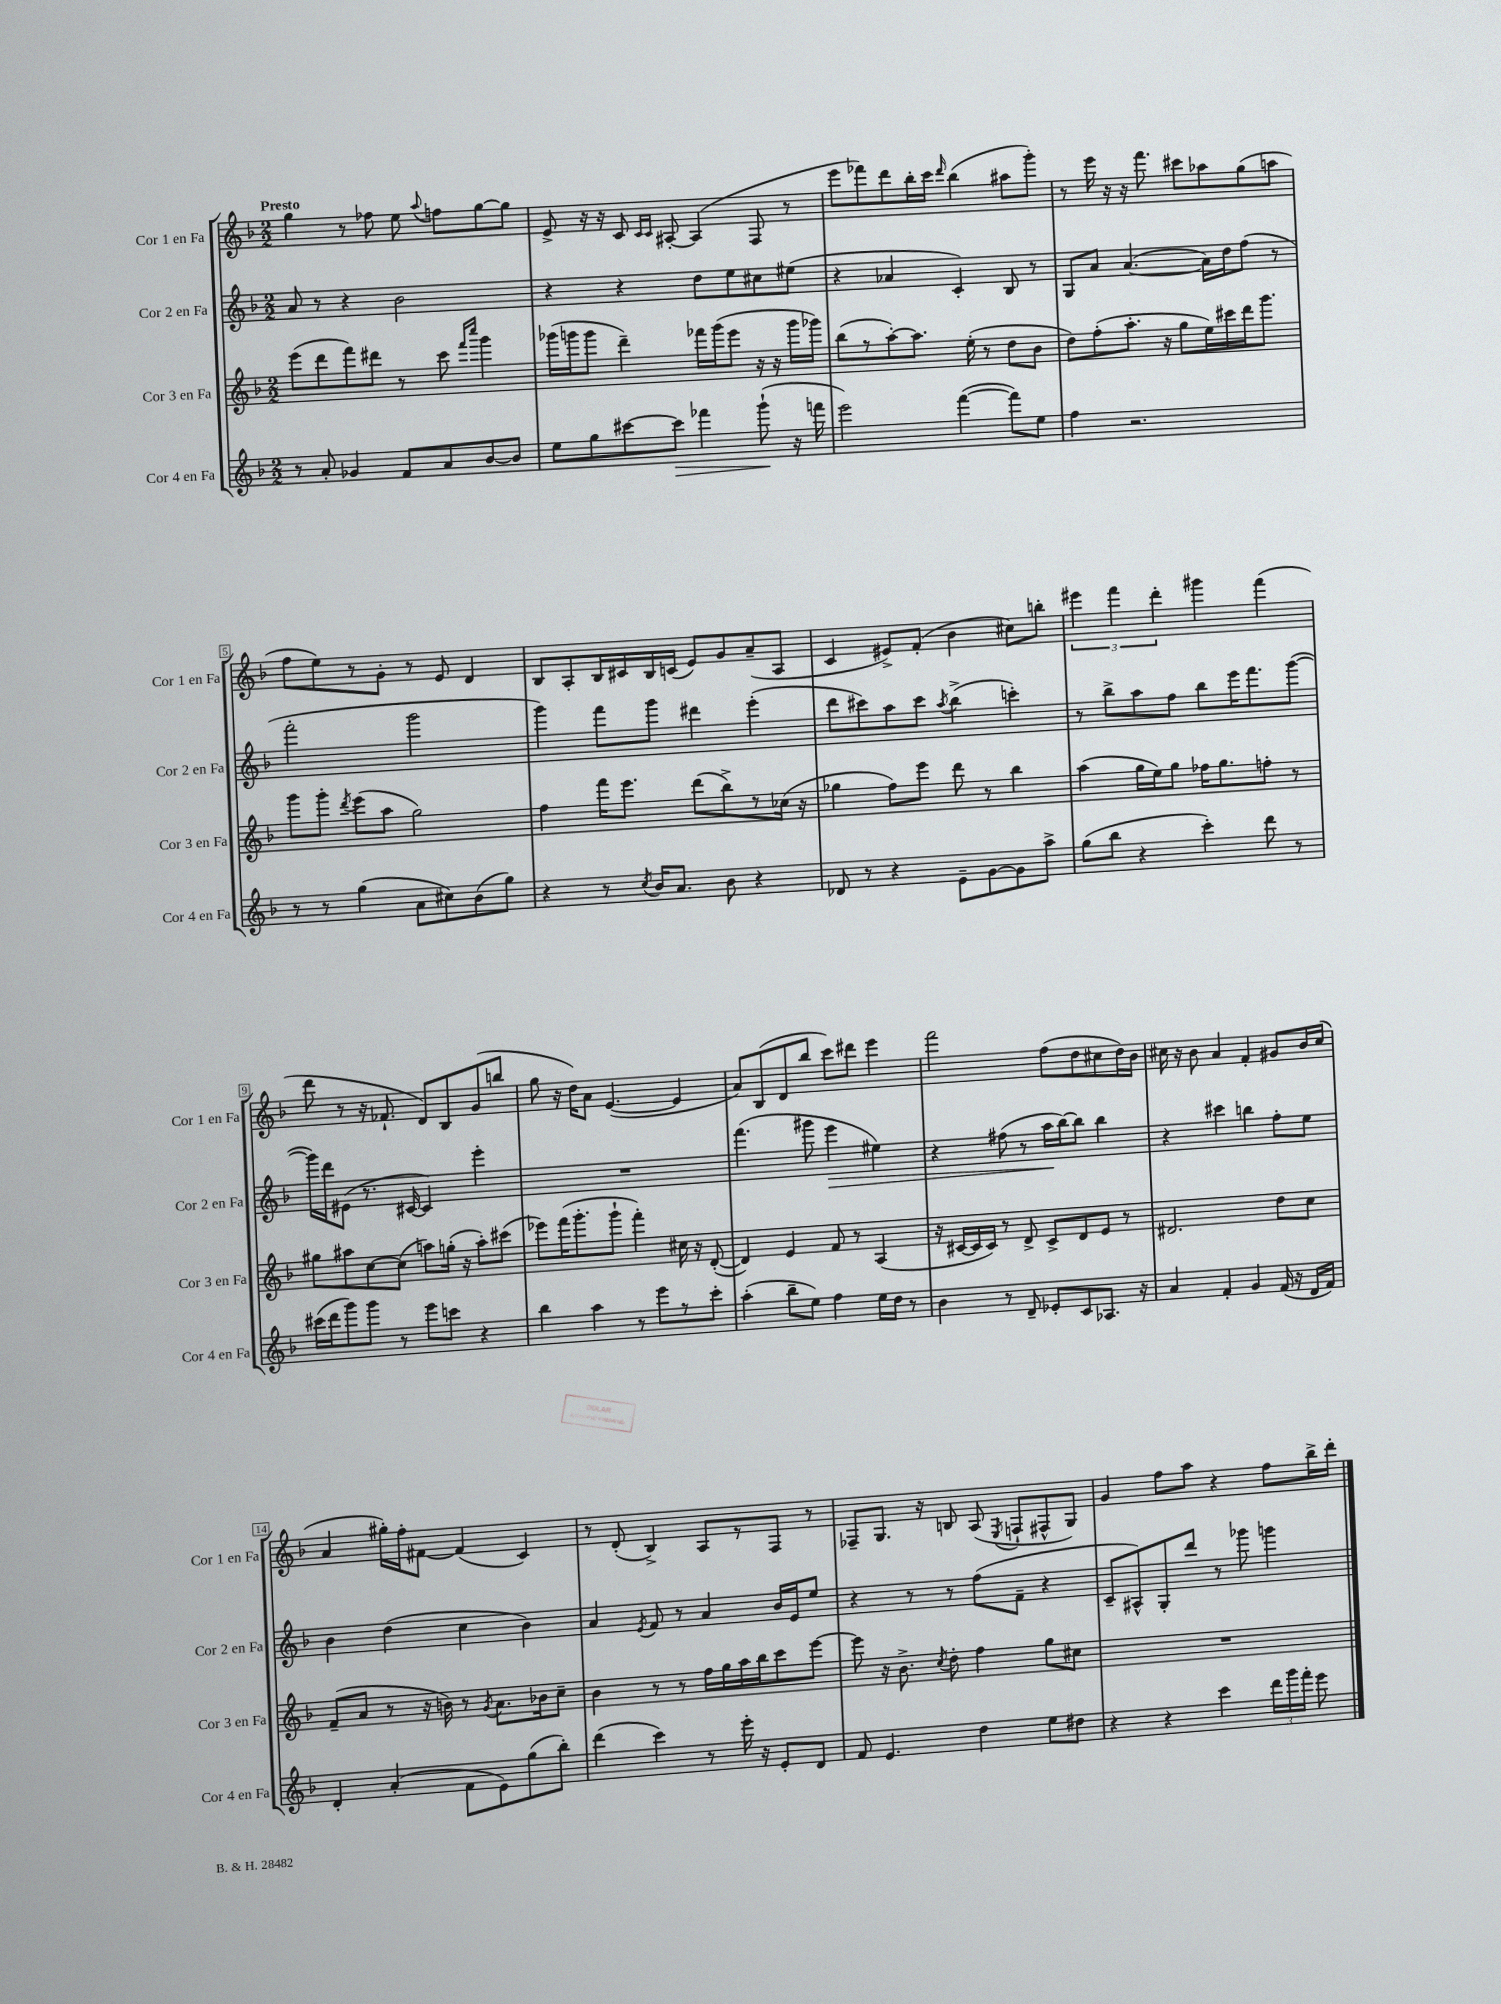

**kern	**kern	**kern	**kern
*staff4	*staff3	*staff2	*staff1
*clefG2	*clefG2	*clefG2	*clefG2
*k[b-]	*k[b-]	*k[b-]	*k[b-]
*M2/2	*M2/2	*M2/2	*M2/2
8r	(8eee\L	8a/	4gg\
8a'/	8ddd\	8r	.
4g-/	8fff\)	4r	8r
.	8ddd#\J	.	8ff-\
8f/L	8r	2b-\	8ee\
.	.	.	8qqaa/
8a/	8ccc\	.	8ff\L
.	16qqfff/LL	.	.
.	16qqcccc/JJ	.	.
[8b-/	4ggg\	.	[8gg\
8b-/]J	.	.	8gg\]J
=	=	=	=
8ee\L	(16ggg-\LL	4r	8e^/
.	16ggg\J	.	.
8gg\	8ggg\J	.	16r
.	.	.	16r
[8ccc#\	4ddd~\)	4r	8c/
.	.	.	16qqc/LL
.	.	.	16qqc/JJ
8ccc#\]J	.	.	[8A#'/
4fff-\	16fff-\LL	8dd\L	(4A#/]
.	(16ggg\J	.	.
.	8eee\J	8ee\	.
(8ggg`\	16r	8cc#\	8F/
.	16r	.	.
16r	16ggg\LL	(8ee#\J	8r
16fff\	16ggg-\JJ)	.	.
=	=	=	=
2eee\)	(8bb-\L	4r	8eee\L
.	8r	.	8fff-\)
.	[8aa'\)	4a-/	8ddd\
.	8.aa\]J	.	16bb-'\L
.	.	.	16ccc\JJ
.	.	.	16qqddd/
([4fff\	.	4c'/)	(4bb-\
.	(16ee'\	.	.
.	8r	.	.
8fff\]L)	8dd\L	8B-/	8aa#\L
8ee\J	8b-\J	8r	8ggg'\J)
=	=	=	=
4ff\	8dd\L)	8G/L	8r
.	(8ff'\	8a/J	16eee\
.	.	.	16r
2.r	8.aa'\J	([4.a/	16r
.	.	.	8.fff\
.	16r	.	.
.	8gg\L	.	8ccc#\L
.	16ee\L)	16a\]LL)	8aa-\
.	16ccc#\	16dd\J	.
.	16ddd\J	(8ff\J	(8gg\
.	8.ggg\J	.	.
.	.	8r	8aa\J
=	=	=	=
8r	8ggg\L	2fff'\	8ff\L
8r	8ggg'\J	.	8ee\)
.	8qddd/	.	.
(4gg\	(8eee\L	.	8r
.	8aa\J	.	8g'\J
8a\L	2gg\)	2ggg\	8r
8cc#\)	.	.	8e/
(8b-\	.	.	4d/
8gg\J)	.	.	.
=	=	=	=
4r	4ff\	4ggg\)	8B-/L
.	.	.	8A'/
8r	16fff\LK	8fff\L	16B-/L
.	8.eee\J	.	16c#/
8qcc/	.	.	.
16b-/LK	.	8ggg\J	16B-/
8.a/J	.	.	(16c/JJ
.	(8ddd\L	4ddd#\	8e/L)
8b-\	8bb-^\)	.	8g/
4r	8r	(4eee'\	(8a~/
.	(16cc-\Jk	.	8A/J
.	16r	.	.
=	=	=	=
8d-/	4gg-\	8ddd\L	4c/
8r	.	8ccc#\)	.
4r	8ff\L)	8aa\	8e#^/L)
.	8eee\J	8ccc#\J	(8f'/J
.	.	8qaa/	.
8e~\L	8ddd\	(4bb-^\	4b-\
[8g\	8r	.	.
8g\]	4bb-\	4ccc'\)	8cc#\L)
8aa^\J	.	.	8bb'\J
=	=	=	=
(8gg\L	(4aa\	8r	6eee#\
8bb-\J	.	8bb-^\L	.
.	.	.	6fff\
4r	16gg\LL	8aa\	.
.	16ee\J)	.	.
.	.	.	6ddd'\
.	8gg\J	8ff\J	.
4ccc'\)	16ff-\LK	8bb-\L	4ggg#\
.	8.gg\	.	.
.	.	16eee\K	.
.	.	8.fff\	.
8ddd\	8ff'\J	.	(4fff\
8r	8r	([8ggg\J	.
=	=	=	=
(16ccc#\LL	8gg#\L	16ggg\]LL)	8ddd\
16ddd\J	.	16ddd\J	.
8ggg\)	8aa#\	(8e#\J	8r
8ggg\J	[8cc\	8.r	16r
.	.	.	8.f-`/
8r	(8cc\]J	.	.
.	.	[16c#/	.
8eee\L	8aa\L)	4c#/])	8d/L)
8ccc\J	(16gg'\Jk	.	8B-/
.	16r	.	.
4r	8aa'\L)	4eee'\	(8g/
.	(8ccc#\J	.	8bb/J
=	=	=	=
4bb-\	8eee-\L)	1r	8gg\
.	(16fff\K	.	16r
.	8.ggg'\	.	16dd\LK)
4aa\	.	.	8a\J
.	8ggg`\J	.	([4.e/
8r	4fff'\)	.	.
8eee\L	.	.	.
8r	16cc#\	.	4e/]
.	16r	.	.
8ccc'\J	([8d'/	.	.
=	=	=	=
(4aa'\	4d/])	(4.fff\	8a/L)
.	.	.	(8B-/
8bb-~\L	4e/	.	8d/
8ee\J)	.	8ggg#\	8bb-/J
4ff\	8f/	4eee\	8ccc\L)
.	8r	.	8ddd#\J
16ee\LL	(4A/	4ee#\)	4eee\
16dd\JJ	.	.	.
8r	.	.	.
=	=	=	=
4b-\	16r	4r	2fff\
.	[16c#/LL	.	.
.	16c#/]	.	.
.	16c#/JJ)	.	.
8r	8r	(8ff#\	.
8d~/	8d^/	8r	.
8e-'/L	8c#^/L	16aa\LL	(8ff\L
.	.	[16bb-\J)	.
8c/	8d/	8bb-\]J	8dd\
8.A-/J	8e/J	4bb-\	8cc#\
.	8r	.	16dd\L)
16r	.	.	16b-\JJ
=	=	=	=
4a/	2.d#/	4r	16cc#\
.	.	.	16r
.	.	.	8b-\
4f'/	.	4ccc#\	4a/
4g/	.	4bb\	4f'/
(16f/	8dd\L	8ff'\L	8g#/L
16r	.	.	.
16d/LL	8cc\J	8ee\J	16b-/L
16f/JJ)	.	.	(16cc#/JJ
=	=	=	=
4d'/	(8f~/L	4b-\	4a/
.	8a/J	.	.
(4a'/	8r	(4dd\	16gg#'\LL)
.	.	.	16ff'\J
.	16r	.	[8f#\J
.	16b\)	.	.
8f\L	8r	4cc\	(4f#/]
.	8qg/	.	.
8e\)	8.a\L	.	.
(8gg\	.	4b-\)	4c/)
.	16b-\k	.	.
8bb-'\J)	8cc~\J	.	.
=	=	=	=
(4ddd\	4b-\	4a/	8r
.	.	.	(8d'/
.	.	8qe/	.
4ccc\)	8r	8f/	4B-^/)
.	8r	8r	.
8r	16ff\LL	4a/	8A/L
.	16gg\	.	.
16eee'\	16aa\	.	8r
16r	16bb-\J	.	.
8e'/L	8ccc\	16b-/LL	8F/J
.	.	16e/J	.
8d/J	[8eee\J	8ee/J	8r
=	=	=	=
8f/	8eee\]	4r	8F-~/L
4.e/	16r	.	8.G/J
.	8.b-^\	.	.
.	.	8r	.
.	.	.	16r
.	8qcc/	.	.
.	8dd'\	8r	8B/
4dd\	4ff\	(8ff\L	(8A/
.	.	.	8qE/
.	.	8f~\J	8F`/L
8ee\L	8gg\L	4r	8F#^^/
8dd#\J	8cc#\J	.	8G/J)
=	=	=	=
4r	1r	8c~/L	4g/
.	.	8A#^^/)	.
4r	.	8G'/	8ff\L
.	.	8ddd/J	8aa\J
4ccc\	.	8r	4r
.	.	8ggg-\	.
24ddd\LL	.	4ggg\	8ff\L
24ggg\	.	.	.
24fff'\JJ	.	.	.
8eee\	.	.	16bb-^\L
.	.	.	16ddd'\JJ
==	==	==	==
*-	*-	*-	*-
